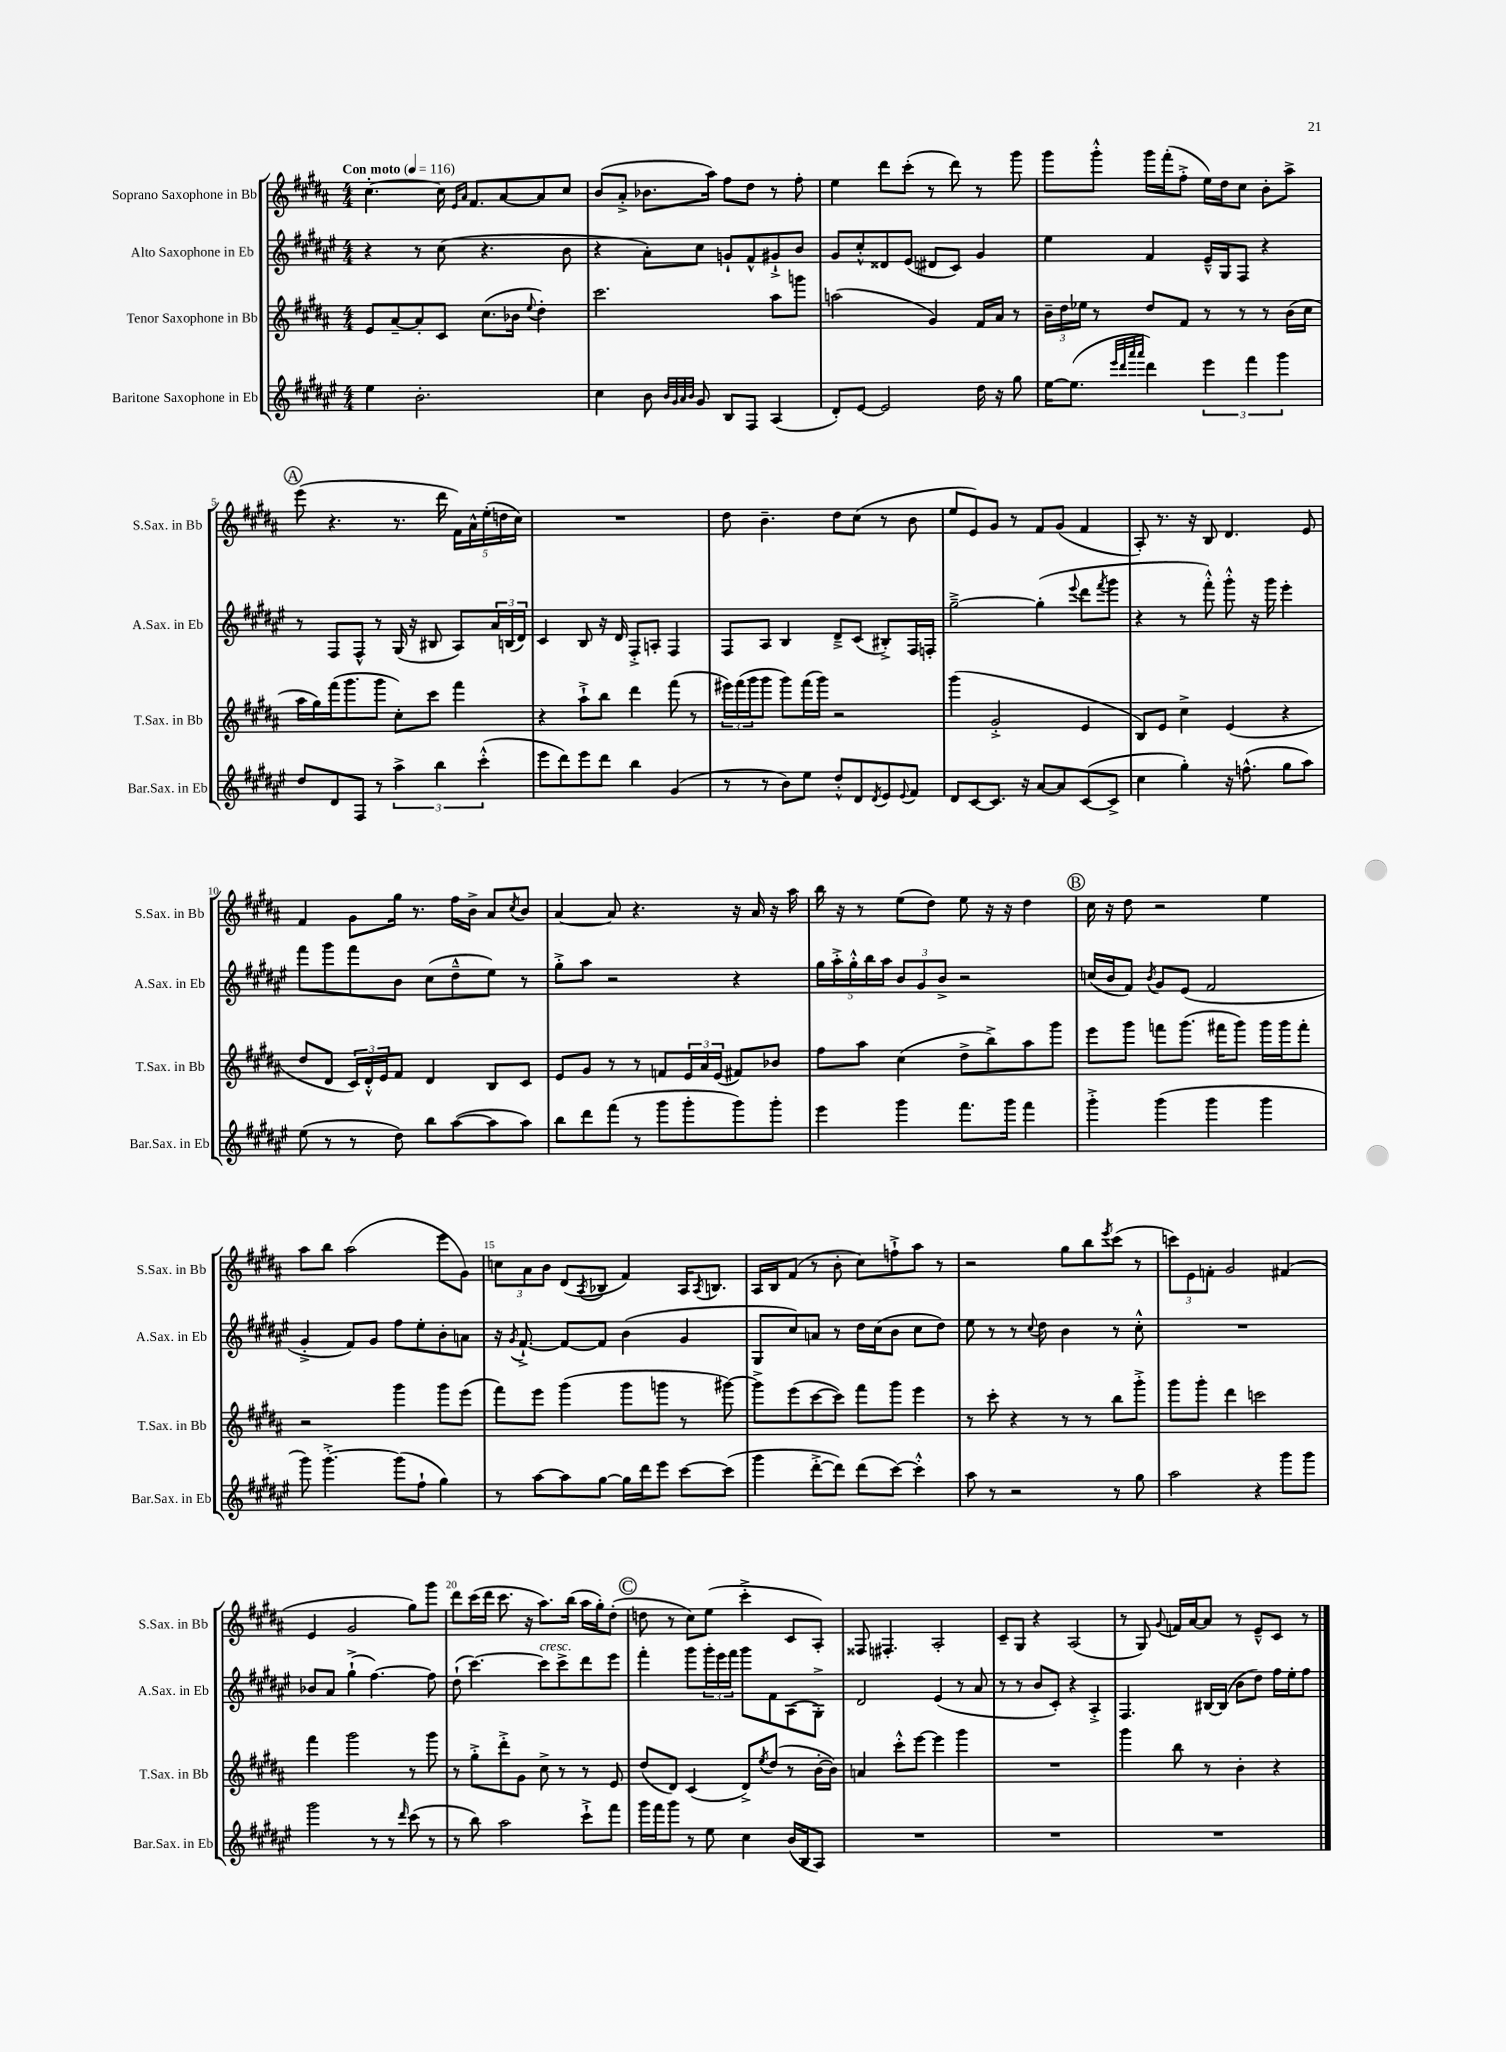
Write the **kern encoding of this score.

**kern	**kern	**kern	**kern
*part4	*part3	*part2	*part1
*staff4	*staff3	*staff2	*staff1
*I"Baritone Saxophone in Eb	*I"Tenor Saxophone in Bb	*I"Alto Saxophone in Eb	*I"Soprano Saxophone in Bb
*I'Bar.Sax. in Eb	*I'T.Sax. in Bb	*I'A.Sax. in Eb	*I'S.Sax. in Bb
*clefG2	*clefG2	*clefG2	*clefG2
*k[f#c#g#d#a#e#]	*k[f#c#g#d#a#]	*k[f#c#g#d#a#e#]	*k[f#c#g#d#a#]
*M4/4	*M4/4	*M4/4	*M4/4
*MM116	*MM116	*MM116	*MM116
=1	=1	=1	=1
!	!	!	!LO:TX:a:B:t=Con moto
4ee#\	8e/L	4r	[4.cc#'\
.	[8a#~/	.	.
2.b'\	8a#'/]	8r	.
.	8c#/J	(8cc#\	16cc#\]
.	.	.	16qqe/LL
.	.	.	16qqa#/JJ
.	.	.	8.f#/L
.	(8.cc#\L	4.r	.
.	.	.	[8a#/
.	16b-X\Jk	.	.
.	8qqee/	.	.
.	4dd#'\)	.	8a#/]
.	.	8b\	8cc#/J
=2	=2	=2	=2
4cc#\	2.ccc#\	4r	(8b/L
.	.	.	8a#'^/J
8b\	.	8a#'\L)	8.b-X\L
32qqb/LLL	.	.	.
32qqg#/	.	.	.
32qqa#/	.	.	.
32qqb/JJJ	.	.	.
8g#/	.	8cc#\J	.
.	.	.	16aa#\Jk)
8B/L	.	8gn`/L	8ff#\L
8F#/J	.	8f#^^/	8dd#\J
(4A#/	8aa#\L	8g#X`^/	8r
.	8gggn\J	8b/J	8ff#'\
=3	=3	=3	=3
8d#'/L)	(2aan\	8g#/L	4ee\
[8e#/J	.	8cc#'^^/	.
2e#/]	.	8d##X/	8ddd#\L
.	.	(8e#/J	(8ccc#'\J
.	4g#/)	8d#X/L	8r
.	.	8c#/J)	8ddd#\)
16dd#\	16f#/LL	4g#/	8r
16r	16a#/JJ	.	.
8gg#\	8r	.	8ggg#\
=4	=4	=4	=4
[16ee#\KL	24b~\LL	4ee#\	8ggg#\L
.	24dd#\	.	.
(8.ee#\J]	.	.	.
.	24ee-X\JJ	.	.
.	8r	.	8ggg#'^^\J
32qqeee#/LLL	.	.	.
32qqddd#/	.	.	.
32qqaaa#/	.	.	.
32qqaaa#/JJJ	.	.	.
4ddd#\)	8dd#/L	4f#/	16ggg#\LL
.	.	.	(16fff#'\J
.	8f#/J	.	8ff#'^\J
6eee#\	8r	16e#~^^/LL	16ee\LL)
.	.	16G#/J	16dd#\J
.	8r	8F#/J	8cc#\J
6fff#\	.	.	.
.	8r	4r	8b'\L
6ggg#\	.	.	.
.	(16b\LL	.	8aa#^\J
.	16cc#\JJ	.	.
!!LO:LB:g=z
!!LO:REH:place=s1:t=A
=5	=5	=5	=5
8dd#/L	16aa#\LL	8r	(8eee\
.	16gg#\)	.	.
8d#/	(16fff#\J	8F#/L	4.r
.	8.ggg#\	.	.
8F#/J	.	8F#^^/J	.
8r	8ggg#\J	8r	.
6aa#^\	8cc#'\L)	(16G#/	8.r
.	.	16r	.
.	8ccc#\J	8B#X/	.
6bb\	.	.	.
.	.	.	16ddd#\
.	4fff#\	8A#/L)	20f#\LL)
.	.	.	20a#^^\
(6ccc#'^^\	.	.	.
.	.	.	(20ee'\
.	.	24a#/L	.
.	.	.	20ddn\
.	.	(24Bn/	.
.	.	.	20cc#\JJ)
.	.	24d#/JJ)	.
=6	=6	=6	=6
8eee#\L	4r	4c#/	1r
8ddd#\)	.	.	.
8eee#\	8aa#`^\L	8B/	.
8ddd#\J	8bb\J	16r	.
.	.	16d#/	.
4bb\	4ddd#\	8F#'^/L	.
.	.	8An'/J	.
(4g#/	(8fff#\	4F#/	.
.	8r	.	.
=7	=7	=7	=7
8r	24eee#X\LL)	8F#/L	8dd#\
.	(24fff#\	.	.
.	24ggg#\J	.	.
8r	8ggg#\J	8A#/J	4.b~\
8b\L)	8ggg#\L)	4B/	.
8ee#\J	(16fff#\L	.	.
.	16ggg#\JJ)	.	.
8dd#'^^/L	2r	8d#~^/L	8dd#\L
8d#/	.	(8c#/J	(8cc#\J
8qd#/	.	.	.
8e#/	.	8B#X'^/L)	8r
8qqe#/	.	.	.
8f#/J	.	16F#/L	8b\
.	.	16Fn'/JJ	.
=8	=8	=8	=8
8d#/L	(4ggg#\	[2gg#~^\	8ee/L
[8c#/	.	.	8e/)
8.c#/J]	2g#'^/	.	8g#/J
.	.	.	8r
16r	.	.	.
[8a#/L	.	(4gg#'\]	8f#/L
8a#/]	.	.	(8g#/J
.	.	8qqeee#/	.
([8c#/	4e/	8ddd#\L	4f#/
.	.	8qfff#/	.
8c#^/J]	.	8ggg#\J	.
=9	=9	=9	=9
4cc#\	8B/L)	4r	8A#'/)
.	8e/J	.	8.r
4gg#'\)	4cc#^\	8r	.
.	.	.	16r
.	.	8fff#'^^\)	8B/
16r	(4e/	8ggg#'^^\	4.d#/
(8.ffn^^\	.	.	.
.	.	16r	.
.	.	16ggg#\	.
8gg#\L	4r	4eee#'\	.
8aa#\J)	.	.	8e/
!!LO:LB:g=z
=10	=10	=10	=10
(8ee#\	8dd#/L	8fff#\L	4f#/
8r	8d#/J	8ggg#\	.
8r	24c#/LL)	8fff#\	8g#\L
.	24d#'^^/	.	.
.	24e/J	.	.
8dd#\)	8f#/J	8b\J	16gg#\Jk
.	.	.	8.r
8bb\L	4d#/	(8cc#\L	.
([8aa#\	.	8dd#~^^\	16ff#\LL
.	.	.	16b^\JJ
8aa#\]	8B/L	8ee#\J)	8a#/L
.	.	.	8qcc#/
8aa#\J)	8c#/J	8r	8b/J
=11	=11	=11	=11
8bb\L	8e/L	8gg#'^\L	[4a#/
8ddd#\	8g#/J	8aa#\J	.
(8fff#\J	8r	2r	8a#/]
8r	8r	.	4.r
8ggg#\L	8fn/L	.	.
8ggg#'\	24e/L	.	.
.	24a#/	.	.
.	(24e/JJ	.	.
8ggg#\)	8f#X/L)	4r	16r
.	.	.	16a#/
8ggg#'\J	8b-X/J	.	16r
.	.	.	16aa#\
=12	=12	=12	=12
4eee#\	8ff#\L	20gg#\LL	16bb\
.	.	20aa#'^\	.
.	.	.	16r
.	.	20gg#'^^\	.
.	8aa#\J	.	8r
.	.	20bb\	.
.	.	20aa#\JJ	.
4ggg#\	(4cc#\	12b/L	(8ee\L
.	.	12g#/	.
.	.	.	8dd#\J)
.	.	12b^/J	.
8.fff#\L	8dd#^\L	2r	8ee\
.	8bb^\)	.	16r
16ggg#\Jk	.	.	16r
4fff#\	8aa#\	.	4dd#\
.	8ggg#\J	.	.
!!LO:REH:place=s1:t=B
=13	=13	=13	=13
4ggg#'^\	8eee\L	(16ccn/LL	16cc#\
.	.	16b/J	16r
.	8ggg#\J	8f#/J)	8dd#\
.	.	8qb/	.
(4ggg#\	8fffn\L	8g#/L	2r
.	(8.ggg#\J	(8e#/J	.
4ggg#\	.	2f#/	.
.	16fff#X\KL	.	.
.	8ggg#\J)	.	.
4ggg#\	16ggg#\LL	.	4ee\
.	16ggg#\J	.	.
.	8fff#'\J	.	.
!!LO:LB:g=z
=14	=14	=14	=14
8ggg#\)	2r	4g#'^/	8aa#\L
[4.ggg#'^\	.	.	8bb\J
.	.	8f#/L)	(2aa#\
.	.	8g#/J	.
(8ggg#\L]	4ggg#\	8ff#\L	.
8ff#`\J	.	8ee#'\	.
4gg#\)	8ggg#\L	8b'\	8eee\L
.	(8eee\J	8an\J	8g#\J)
=15	=15	=15	=15
8r	8fff#\L)	16r	12ccn\L
.	.	8qg#/	.
.	.	[8.f#`^/	.
.	.	.	12a#\
[8aa#\L	8eee\J	.	.
.	.	.	12b\J
8aa#\]	(4ggg#\	8f#/L_	(8d#/L
.	.	.	8qA#/
[8gg#\J	.	8f#/J]	8B-X/J
16gg#\LL]	8ggg#\L	(4b\	4f#/)
16ddd#\J	.	.	.
8eee#\J	8gggn\J	.	.
[8ccc#\L	8r	4g#/	16A#/KL
.	.	.	8qA#/
.	.	.	8.Bn/J
(8ccc#\J]	[8ggg#X\)	.	.
=16	=16	=16	=16
4ggg#\	8ggg#^\L]	8G#/L	16A#/LL
.	.	.	16B/J
.	(8eee\	8cc#/)	(8f#/J
[8ddd#'^\L	[8ccc#\	8an/J	8r
8ddd#\J])	8ccc#\J])	8r	8b'\
(8ddd#\L	8fff#\L	16dd#\LL	8cc#\L)
.	.	(16cc#\J	.
[8ccc#\J)	8ggg#\J	8b\J	8ffn`^\
4ccc#'^^\]	4eee\	8cc#\L	8aa#\J
.	.	8dd#\J)	8r
=17	=17	=17	=17
8aa#\	8r	8ee#\	2r
8r	8ccc#'\	8r	.
2r	4r	8r	.
.	.	8qqcc#/	.
.	.	8dd#\	.
.	8r	4b\	8gg#\L
.	8r	.	8bb\
.	.	.	8qeee/
8r	8bb\L	8r	(8ccc#\J
8gg#\	8ggg#'^\J	8cc#'^^\	8r
=18	=18	=18	=18
2aa#\	8ggg#\L	1r	12cccn\L)
.	.	.	12e\
.	8ggg#'\J	.	.
.	.	.	12fn'\J
.	4ddd#\	.	2g#/
4r	2cccn\	.	.
8ggg#\L	.	.	(4f#X/
8ggg#\J	.	.	.
!!LO:LB:g=z
=19	=19	=19	=19
2ggg#\	4fff#\	8b-X/L	4e/
.	.	8a#/J	.
.	2ggg#\	(4gg#`^\	2g#/
8r	.	[4.ff#\)	.
8r	.	.	.
16qqddd#/	.	.	.
(8ccc#\	8r	.	8gg#\L)
8r	8ggg#\	8ff#\]	8ggg#\J
=20	=20	=20	=20
8r	8r	(8dd#`\	8ddd#\L
8bb\)	8gg#'^\L	[4.ccc#\)	(16ccc#\L
.	.	.	16ddd#\JJ
2aa#\	8ddd#'^\	.	8.ccc#\
.	8g#\J	.	.
.	.	.	16r
!	!	!LO:TX:a:i:t=cresc.	!
.	8cc#^\	8ccc#\L]	8.aa#\L)
.	8r	8ccc#^\	.
.	.	.	(16bb\Jk
8ccc#`^\L	8r	8ddd#\	16aa#\LL
.	.	.	16gg#'\J)
8fff#\J	8e/	8eee#\J	(8dd#'\J
!!LO:REH:place=s1:t=C
=21	=21	=21	=21
16ggg#\LL	(8dd#/L	4fff#'\	8ddn\
16fff#\J	.	.	.
8ggg#\J	8d#/J)	.	8r
8r	(4c#/	8ggg#\L	8cc#\L)
8ee#\	.	24ggg#'\L	(8ee\J
.	.	24eee#\	.
.	.	24fff#\JJ	.
4cc#\	8d#^/L)	8ggg#\L	4ccc#'^\
.	8qee/	.	.
.	(8dd#/J	8f#\	.
(16b/LL	8r	(8A#\	8c#/L
16B/J	.	.	.
8A#/J)	[16b'\LL	8G#'^\J)	8A#'/J)
.	16b\JJ])	.	.
=22	=22	=22	=22
1r	4an/	2d#/	8F##X/
.	.	.	4.F#X'/
.	8ccc#'^^\L	.	.
.	[8eee\J	.	.
.	4eee\]	(4e#/	2A#'/
.	4ggg#\	8r	.
.	.	8a#/	.
=23	=23	=23	=23
1r	1r	8r	8c#~/L
.	.	8r	8G#/J
.	.	8b/L	4r
.	.	8c#'/J)	.
.	.	4r	(2A#/
.	.	4A#'^/	.
=24	=24	=24	=24
1r	4ggg#\	4.F#/	8r
.	.	.	8G#/)
.	.	.	8qqg#/
.	8bb\	.	16fn/LL
.	.	.	[16a#/J
.	8r	[16B#X/LL	8a#/J]
.	.	(16B#/JJ]	.
.	4b'\	8b\L	8r
.	.	8dd#\J)	8e~^^/L
.	4r	16ff#\LL	8c#/J
.	.	16ee#'\J	.
.	.	8ff#\J	8r
==	==	==	==
*-	*-	*-	*-
